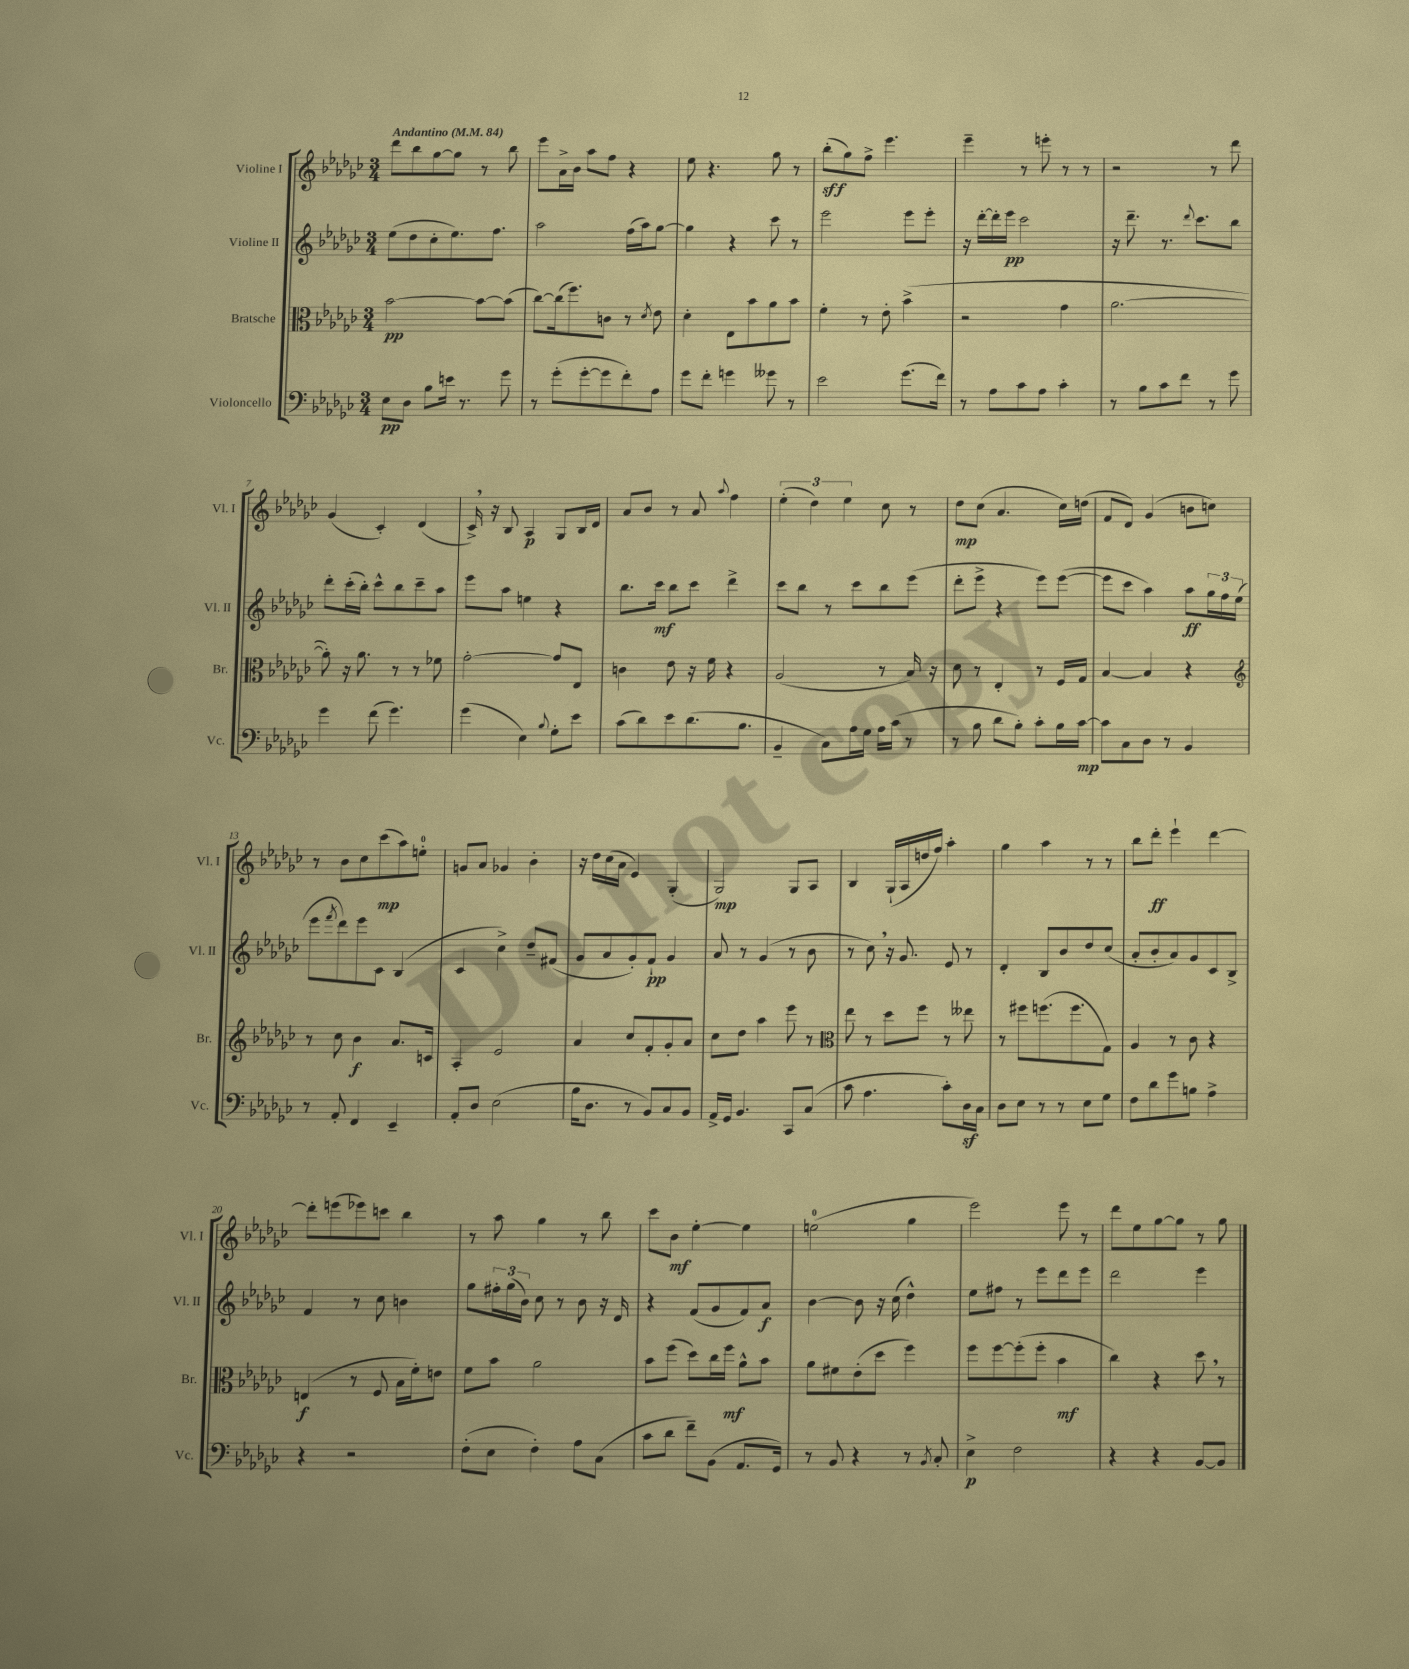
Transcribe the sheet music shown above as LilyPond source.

<<
\new StaffGroup <<
\new Staff = "s0" \with { instrumentName = "Violine I" shortInstrumentName = "Vl. I" } {
    \clef treble \key ges \major \numericTimeSignature \time 3/4 \tempo "Andantino" 4 = 84
    des'''8 bes''8 ges''8~ ges''8 r8 bes''8 |
    ees'''8 aes'16-> bes'16 aes''8 f''8 r4 |
    ees''8 r4. ges''8 r8 |
    bes''8-.\sff( ges''8) f''8-> ees'''4. |
    ees'''4-- r8 e'''8-. r8 r8 |
    r2 r8 des'''8 |
    ges'4( ces'4-.) des'4( |
    ces'16->) \breathe r16 bes8 aes4\p ges8 bes16 des'16 |
    aes'8 bes'8 r8 aes'8 \appoggiatura { aes''8 } f''4 |
    \tuplet 3/2 { ees''4-.( des''4) ees''4 } ces''8 r8 |
    des''8\mp ces''8( aes'4. ces''16) d''16( |
    f'8 des'8) ges'4( b'8 c''8) |
    r8 bes'8 ces''8 ces'''8\mp( aes''8) e''8-0-. |
    g'8 aes'8 ges'4 bes'4-. |
    r16 des''16 ces''16( aes'16 ees'4) ges4-.( |
    ges2\mp) ges8 aes8 |
    bes4 ges16-!( aes16 d''16 f''16) aes''4-. |
    ges''4 aes''4 r8 r8 |
    bes''8 des'''8-.\ff ees'''4-! des'''4~ |
    des'''8-. e'''8( ees'''8) c'''8 bes''4 |
    r8 aes''8 ges''4 r8 bes''8 |
    ces'''8 bes'8\mf ees''4~-. ees''4 |
    e''2-0( ges''4 |
    ees'''2) ees'''8 r8 |
    des'''8 ees''8 ges''8~ ges''8 r8 ges''8 \bar "|." |
}
\new Staff = "s1" \with { instrumentName = "Violine II" shortInstrumentName = "Vl. II" } {
    \clef treble \key ges \major \numericTimeSignature \time 3/4
    ees''8( des''8 ces''8-. ees''8.) f''8. |
    aes''2 f''16( aes''16) ges''8~ |
    ges''4 r4 ces'''8 r8 |
    ees'''2 ees'''8 ees'''8-. |
    r16 des'''16~-. des'''16-. ees'''16\pp ces'''2 |
    r16 des'''8.-- r8. \appoggiatura { des'''8 } ces'''8. bes''8 |
    des'''8-. ces'''16-.( bes''16-.) ces'''8-^ bes''8 ces'''8-- aes''8 |
    ees'''8 aes''8 e''4 r4 |
    bes''8. ces'''16\mf bes''8 ces'''8 des'''4-> |
    ces'''8 bes''8 r8 ces'''8 bes''8 ees'''8( |
    des'''8-. ees'''8-> r4 ees'''8) ees'''8~( |
    ees'''8 ces'''8 aes''4) aes''8\ff \tuplet 3/2 { ges''16 f''16 ees''16( } |
    ees'''8 \acciaccatura { f'''8 } des'''8) ees'''8 ces'8 bes4( |
    ces'4 ces''4->) des''8-- fis'8( |
    ges'8 aes'8 ges'8-.) f'8-!\pp ges'4 |
    aes'8 r8 ges'4( r8 bes'8 |
    r8 ces''8) \breathe r16 ges'8. ees'8 r8 |
    des'4-. bes8 bes'8 des''8 ces''8( |
    aes'8-. bes'8-. aes'8) ges'8 ces'8 bes8-> |
    f'4 r8 ces''8 b'4 |
    ges''8 \tuplet 3/2 { fis''16-. ges''16( bes'16) } ces''8 r8 bes'8 r16 des'16 |
    r4 f'8( ges'8 f'8) aes'8\f |
    bes'4~ bes'8 r16 ces''16( des''4-^) |
    ees''8 fis''8 r8 ees'''8 des'''8 ees'''8 |
    des'''2 ees'''4 \bar "|." |
}
\new Staff = "s2" \with { instrumentName = "Bratsche" shortInstrumentName = "Br." } {
    \clef alto \key ges \major \numericTimeSignature \time 3/4
    bes'2~\pp bes'8~ bes'8( |
    ces''8~) ces''16( f''8.) c'8 r8 \acciaccatura { des'8 } ees'8 |
    des'4-. ees8 bes'8 aes'8 bes'8 |
    f'4-. r8 ees'8-. bes'4->( |
    r2 ges'4 |
    aes'2.~ |
    aes'8-.) r16 aes'8. r8 r8 fes'8 |
    ges'2~-. ges'8 ees8 |
    c'4 ees'8 r16 f'16 r4 |
    aes2( r8 bes16) r16 |
    des'8 r8 ees4-. r8 f16 ges16 |
    bes4~ bes4 r4 |
    \clef treble r8 ces''8 bes'4\f aes'8. c'16 |
    aes4-. ees'2 |
    aes'4 ces''8 f'8-. ges'8-. aes'8 |
    ces''8 des''8 aes''4 ees'''8 r8 |
    \clef alto ees''8 r8 des''8 f''8 r8 eeses''8 |
    r8 fis''8 f''8.( f''8. ges8) |
    aes4 r8 ces'8 r4 |
    e4\f( r8 f8 bes16 f'16-.) e'8 |
    f'8 bes'8 aes'2 |
    bes'8 f''8( des''8) ces''16 f''16\mf aes'8-^ bes'8 |
    aes'8 fis'8 ees'8-.( des''8 f''4) |
    f''8 f''8~ f''8-.( f''8-. bes'4\mf |
    ces''4) r4 des''8 \breathe r8 \bar "|." |
}
\new Staff = "s3" \with { instrumentName = "Violoncello" shortInstrumentName = "Vc." } {
    \clef bass \key ges \major \numericTimeSignature \time 3/4
    ees8\pp des8 bes8 e'16 r8. ges'8 |
    r8 ges'8-.( ges'8~-. ges'8 f'8-.) aes8 |
    ges'8 f'8-. g'4 geses'8 r8 |
    ees'2 ges'8.( f'16) |
    r8 aes8 ces'8 aes8 ces'4-. |
    r8 bes8 ces'8 f'8 r8 ges'8 |
    ges'4 f'8( ges'4.) |
    ges'4( ees4) \appoggiatura { bes8 } ges8-. ees'8 |
    ces'8( des'8) ees'8 des'8.( bes8. |
    bes,4-- ces8) aes16 ges16 aes16 ces'16( r8 |
    r8 bes8 des'8 bes8-.) ces'8-. bes16 ces'16~\mp |
    ces'8 ces8 des8 r8 bes,4 |
    r8 aes,8-. f,4 ees,4-- |
    aes,8-. des8 ees2( |
    bes16 des8. r8 bes,8) ces8 bes,8 |
    aes,16-> ges,16 bes,4. ces,8 ces8( |
    ces'8 aes4. ces'8-.) des16\sf ces16 |
    des8 ees8 r8 r8 ees8 ges8 |
    f8 des'8 ges'8 b8 aes4-> |
    r4 r2 |
    f8-.( ees8 f4-.) aes8 ces8( |
    ces'8 des'8 f'8--) bes,8( aes,8. ges,16) |
    r8 bes,8 r4 r8 \acciaccatura { bes,8 } ces8-. |
    ees4->\p f2 |
    r4 r4 bes,8~ bes,8 \bar "|." |
}
>>
>>
